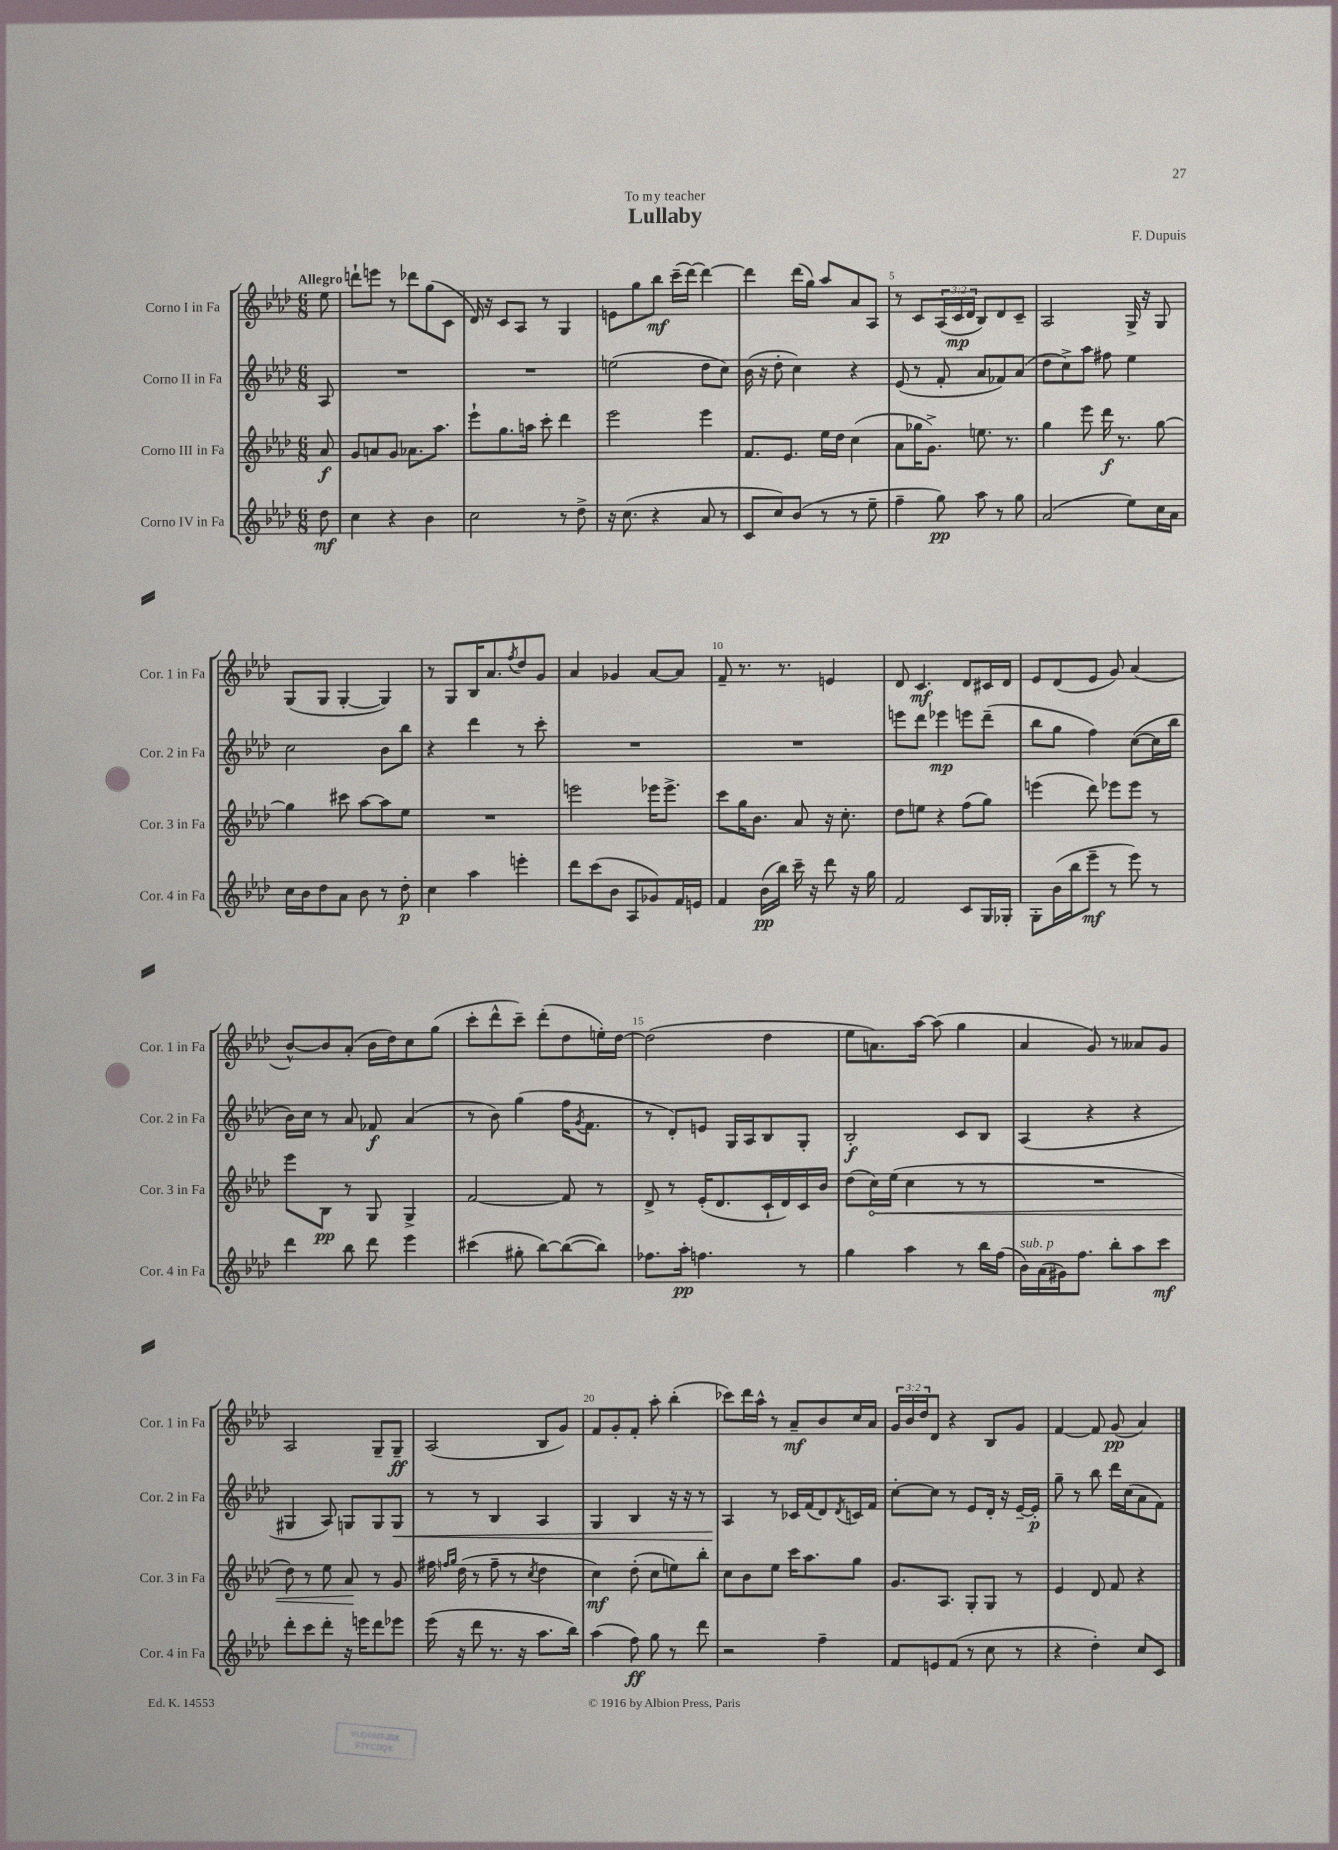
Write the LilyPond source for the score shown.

\header { title = "Lullaby" composer = "F. Dupuis" dedication = "To my teacher" }
<<
\new StaffGroup <<
\new Staff = "s0" \with { instrumentName = "Corno I in Fa" shortInstrumentName = "Cor. 1 in Fa" } {
    \clef treble \key aes \major \numericTimeSignature \time 6/8 \override Staff.TupletNumber.text = #tuplet-number::calc-fraction-text \partial 8 \tempo "Allegro"
    ees''8 |
    d'''8-! e'''8 r8 des'''8 g''8( c'8 |
    des'16) r16 c'8 aes8 r8 g4 |
    e'8 g''8 bes''8\mf c'''16--( des'''16~) des'''4~ |
    des'''4 des'''16( g''16) aes''8 aes'8 aes8 |
    r8 c'8 \tuplet 3/2 { aes16( c'16\mp des'16 } bes8) des'8 c'8-- |
    aes2 g16-> r16 g8 |
    g8( g8 g4~-. g4) |
    r8 g8 bes16 aes'8. \acciaccatura { f''8 } des''8 g'8 |
    aes'4 ges'4 aes'8~ aes'8 |
    f'8-- r8. r8. e'4 |
    des'8 c'4.\mf des'8 cis'16 des'16 |
    ees'8 des'8( ees'8 g'8) aes'4( |
    bes'8~-^) bes'8 aes'8-.( bes'16 des''16) c''8 g''8( |
    c'''8-. des'''8-^ c'''8--) des'''8-.( des''8 e''16-.) des''16~ |
    des''2( des''4 |
    ees''8 a'8.) aes''16~ aes''8( g''4 |
    aes'4 g'8) r8 aeses'8 g'8 |
    aes2 g8-- g8--\ff |
    aes2( bes8 g'8) |
    f'8 g'8-. f'8-. aes''8-. bes''4-.( |
    ces'''8) des'''16 aes''16-^ r8 aes'8--\mf bes'8 c''16 aes'16 |
    \tuplet 3/2 { g'16 bes'16 des''16 } des'8 r4 bes8 g'8 |
    f'4~ f'8 g'8\pp( aes'4) \bar "|." |
}
\new Staff = "s1" \with { instrumentName = "Corno II in Fa" shortInstrumentName = "Cor. 2 in Fa" } {
    \clef treble \key aes \major \numericTimeSignature \time 6/8 \partial 8
    aes8 |
    R2. |
    R2. |
    e''2( des''8 c''8) |
    bes'16( r16 des''8-. c''4) r4 |
    ees'8( r8 f'8-. aes'8 fes'8) aes'8( |
    des''8 c''8->) aes''8 fis''8 ees''4 |
    c''2 bes'8 bes''8 |
    r4 des'''4 r8 c'''8-. |
    R2. |
    R2. |
    e'''8 des'''8 ees'''4\mp e'''8 des'''8--( |
    bes''8 g''8 f''4) c''8~( c''16 bes''16 |
    bes'16) c''16 r8 aes'8 fes'8\f aes'4( |
    r8 bes'8) g''4( f''16 \acciaccatura { g'8 } f'8. |
    r8 des'8-.) e'8 g16 aes16 bes8 g8-. |
    bes2-.\f c'8 bes8 |
    aes4( r4 r4 |
    gis4 aes8) g8 g8 g8\< |
    r8 r8 bes4 aes4 |
    g4 bes4 r16 r16 r8 |
    aes4\! r8 ces'16 f'16( des'8) \acciaccatura { des'8 } c'16 f'16 |
    c''8~-. c''8 r8 ees'8 des'16-. r16 ees'16~-- ees'16-.\p |
    g''8-- r8 bes''8 des'''16 c''16( aes'8 f'8) \bar "|." |
}
\new Staff = "s2" \with { instrumentName = "Corno III in Fa" shortInstrumentName = "Cor. 3 in Fa" } {
    \clef treble \key aes \major \numericTimeSignature \time 6/8 \partial 8
    aes'8\f |
    g'8 a'8 g'8 aes'8. aes''8. |
    ees'''8-! g''8. a''16 c'''8-. des'''4 |
    ees'''2 ees'''4 |
    f'8. ees'8. ees''16 des''16 c''4( |
    aes'8 ges''16 g'8.->) e''8. r8. |
    g''4 ees'''8 des'''16\f r8. g''8~ |
    g''4 cis'''8 aes''8~ aes''8 ees''8 |
    R2. |
    e'''2 ees'''16 ees'''8.-> |
    c'''8 g''16 bes'8. aes'8 r16 c''8.-. |
    des''8 e''8 r4 f''8( g''8) |
    e'''4( des'''8) ees'''8 ees'''8 r8 |
    ees'''8 bes8\pp r8 g8 g4-> |
    f'2~ f'8 r8 |
    des'8-> r8 ees'16-.( des'8. c'16-! des'16) c'16 bes'16 |
    des''8( \once \override Hairpin.circled-tip = ##t c''16\<) ees''16( c''4 r8 r8 |
    R2. |
    des''8) r8 ees''8 aes'8\! r8 g'8 |
    fis''16 \grace { f''16 g''16 } des''16( r8 f''8-- r8 \acciaccatura { c''8 } des''4 |
    c''4\mf) des''8-.( c''8 e''8) bes''8-. |
    c''8 bes'8 ees''8 c'''16 aes''8. g''8 |
    g'8. aes8. g8-. g8 r8 |
    ees'4 des'8 f'8 r4 \bar "|." |
}
\new Staff = "s3" \with { instrumentName = "Corno IV in Fa" shortInstrumentName = "Cor. 4 in Fa" } {
    \clef treble \key aes \major \numericTimeSignature \time 6/8 \partial 8
    des''8\mf |
    c''4 r4 bes'4 |
    c''2 r8 des''8-> |
    r16 c''8.( r4 aes'8 r8 |
    c'8 c''8) bes'8( r8 r8 ees''8-- |
    f''4-- g''8\pp) aes''8 r8 g''8 |
    aes'2( ees''8) c''16 aes'16 |
    c''16 bes'16 des''8 aes'8 bes'8 r8 des''8-.\p |
    c''4 aes''4 e'''4-. |
    des'''8 c'''8( bes'8 aes8 ges'8) f'16 e'16 |
    f'4 bes'16\pp( bes''16) c'''16-- r16 des'''8 r16 g''16 |
    f'2 c'8 g16 ges16-. |
    g8-. bes'16( bes''16 ees'''8--\mf r8 ees'''8) r8 |
    des'''4 bes''8 des'''8 ees'''4 |
    cis'''4( gis''8-. bes''8~) bes''8~( bes''8) |
    fes''8. aes''16-.\pp f''4. r8 |
    g''4 aes''4 r8 bes''16 f''16( |
    bes'16^\markup { \italic "sub. p" }) aes'16( gis'16) f''8. bes''8-. aes''8 c'''8\mf |
    des'''8-. c'''8 des'''8-. r16 e'''16 des'''8 ees'''8 |
    ees'''16( r16 des'''8 r8. r16 aes''8. bes''16) |
    aes''4( f''8\ff) g''8 r8 des'''8 |
    r2 f''4-- |
    f'8 e'8 f'8( r8 c''8 r8 |
    r4 des''4-.) c''8 c'8 \bar "|." |
}
>>
>>
\layout { \context { \Score \override BarNumber.break-visibility = ##(#f #t #t) barNumberVisibility = #(every-nth-bar-number-visible 5) } }
